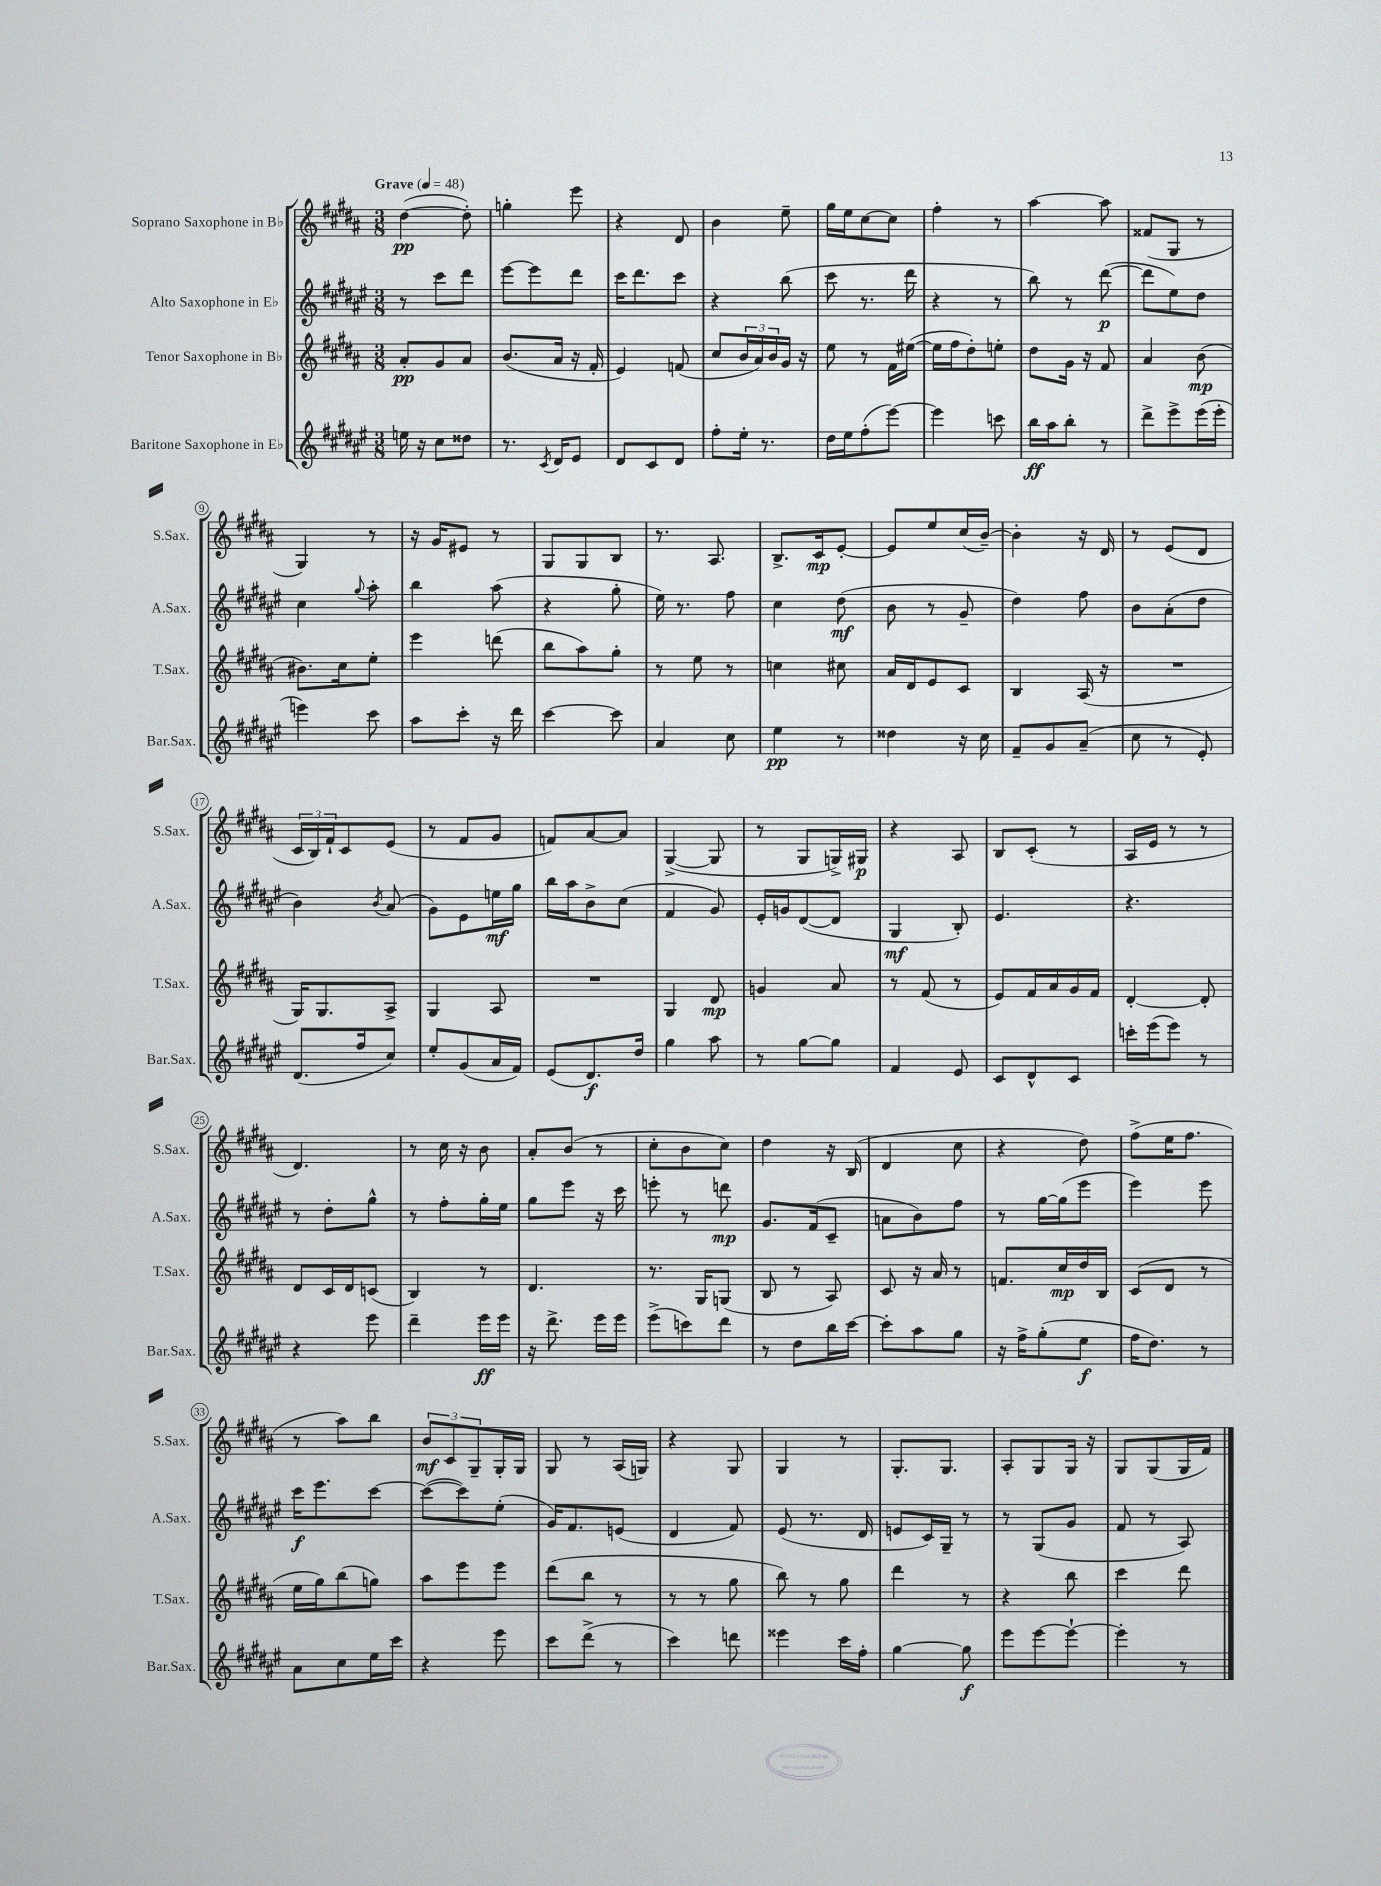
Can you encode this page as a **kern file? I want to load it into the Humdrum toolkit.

**kern	**kern	**kern	**kern
*staff4	*staff3	*staff2	*staff1
*clefG2	*clefG2	*clefG2	*clefG2
*k[f#c#g#d#a#e#]	*k[f#c#g#d#a#]	*k[f#c#g#d#a#e#]	*k[f#c#g#d#a#]
*M3/8	*M3/8	*M3/8	*M3/8
*MM48	*MM48	*MM48	*MM48
16ee	8a#'	8r	([4dd#
16r	.	.	.
8cc#	8g#	8ccc#	.
8dd##	8a#	8ddd#	8dd#'])
=	=	=	=
8.r	(8.b	[8eee#	4gg'
.	.	8eee#]	.
8qc#	.	.	.
16d#	16a#	.	.
8e#	16r	8ddd#	8eee
.	16f#'	.	.
=	=	=	=
8d#	4e)	16ccc#	4r
.	.	8.ddd#	.
8c#	.	.	.
8d#	(8f	8ccc#	8d#
=	=	=	=
8ff#'	8cc#	4r	4b
16ee#'	24b	.	.
.	24a#)	.	.
8.r	.	.	.
.	24b	.	.
.	16g#	(8bb	8ee~
.	16r	.	.
=	=	=	=
16dd#	8ee	8ccc#	16gg#
16ee#	.	.	16ee
(8ff#'	8r	8.r	[8cc#
[8eee#)	16f#	.	8cc#]
.	([16ee#	16ddd#	.
=	=	=	=
4eee#]	16ee#]	4r	4ff#'
.	16ff#	.	.
.	8dd#')	.	.
8ccc	8ee'	8r	8r
=	=	=	=
16bb	8dd#	8bb)	[4aa#
16aa#	.	.	.
8bb'	16g#	8r	.
.	16r	.	.
8r	8f#	([8ddd#	8aa#]
=	=	=	=
8ddd#^	4a#	8ddd#]	(8f##
8eee#^	.	8ee#)	8G#
(16eee#	(8b	8dd#	8r
16eee#'	.	.	.
=	=	=	=
4eee)	8.b#)	4cc#	4G#)
.	16cc#	.	.
.	.	8qqgg#	.
8ccc#	8ee'	8aa#'	8r
=	=	=	=
8aa#	4eee	4bb	16r
.	.	.	16g#
8ccc#'	.	.	8e#
16r	(8ddd	(8aa#	8r
16ddd#	.	.	.
=	=	=	=
[4ccc#	8bb	4r	8G#
.	8aa#)	.	8G#
8ccc#]	8gg#'	8gg#'	8B
=	=	=	=
4a#	8r	16ee#)	8.r
.	.	8.r	.
.	8ee	.	.
.	.	.	8.A#
8cc#	8r	8ff#	.
=	=	=	=
4ee#	4cc	4cc#	8.B^
.	.	.	16c#
8r	8cc#	(8dd#	[8e'
=	=	=	=
4dd##	16a#	8b	8e]
.	16d#	.	.
.	8e	8r	8ee
16r	8c#	8g#~	(16cc#
16cc#	.	.	[16b~)
=	=	=	=
8f#~	4B	4dd#)	4b']
8g#	.	.	.
(8a#~	(16A#	8ff#	16r
.	16r	.	16d#
=	=	=	=
8cc#	4.r	8b	8r
8r	.	(8a#'	(8e
8e#')	.	8dd#	8d#
=	=	=	=
(8.d#	16G#)	4b)	24c#
.	.	.	24B)
.	8.G#	.	.
.	.	.	24f#`
.	.	.	8c#
16ff#	.	.	.
.	.	8qb	.
8cc#)	8A#^	(8a#	(8e
=	=	=	=
8ee#'	4G#	8g#)	8r
(8g#	.	8e#	8f#
16a#	8A#	16ee	8g#
16f#)	.	16gg#	.
=	=	=	=
(8e#	4.r	16bb	8f)
.	.	16aa#	.
8.d#)	.	8b^	[8a#
.	.	(8cc#	8a#]
16dd#	.	.	.
=	=	=	=
4gg#	4G#	4f#	([4G#^
8aa#	8d#	8g#)	8G#]
=	=	=	=
8r	4g	16e#'	8r
.	.	16g	.
[8gg#	.	([8d#	8G#
8gg#]	8a#	8d#]	16G^)
.	.	.	16G#
=	=	=	=
4f#	8r	4G#	4r
.	(8f#	.	.
8e#	8r	8B')	8A#
=	=	=	=
8c#	8e)	4.e#	8B
8d#^^	16f#	.	(8c#'
.	16a#	.	.
8c#	16g#	.	8r
.	16f#	.	.
=	=	=	=
16ccc'	[4d#'	4.r	16A#
(16eee#	.	.	16e
8eee#)	.	.	8r
8r	8d#']	.	8r
=	=	=	=
4r	8d#	8r	4.d#)
.	16c#	8dd#'	.
.	16d#	.	.
8eee#	(8c	8gg#^^	.
=	=	=	=
4ddd#~	4B)	8r	8r
.	.	8ff#'	16cc#
.	.	.	16r
16eee#	8r	16gg#'	8b
16eee#	.	16ee#	.
=	=	=	=
16r	4.d#	8gg#	8a#'
8.ddd#^	.	.	.
.	.	8eee#	(8b
16eee#	.	16r	8r
16eee#	.	16ccc#	.
=	=	=	=
(8eee#^	8.r	8eee'	8cc#'
8ccc)	.	8r	8b
.	16G#	.	.
8ddd#	(8G	8ddd	8cc#)
=	=	=	=
8r	8B	8.g#	4dd#
8dd#	8r	.	.
.	.	(16f#	.
16bb	8A#)	8c#~	16r
[16ccc#	.	.	(16B
=	=	=	=
8ccc#']	8c#	8a	4d#
8aa#	16r	8b)	.
.	16a#	.	.
8gg#	8r	8ff#	8cc#
=	=	=	=
16r	8.f	8r	4r
16ff#^	.	.	.
(8gg#'	.	[16gg#	.
.	16cc#	(16gg#]	.
8ee#	16dd#	8eee#	8dd#)
.	16B	.	.
=	=	=	=
16ff#	(8c#	4eee#)	(8ff#^
8.dd#)	.	.	.
.	8d#	.	16ee
.	.	.	8.ff#
8r	8r	8eee#	.
=	=	=	=
8a#	16ee	16ccc#	8r
.	16gg#)	8.eee#	.
8cc#	(8bb	.	8aa#)
16ee#	8gg)	[8ccc#	8bb
16ccc#	.	.	.
=	=	=	=
4r	8aa#	(8ccc#_	12b
.	.	.	12c#
.	8eee	8ccc#])	.
.	.	.	12G#~
8eee#	8eee	(8ee#'	16G#'
.	.	.	16G#
=	=	=	=
8ccc#	(8ddd#	16g#)	8G#
.	.	8.f#	.
(8ddd#^	8bb	.	8r
8r	8r	(8e	(16A#
.	.	.	16G)
=	=	=	=
4ccc#)	8r	4d#	4r
.	8r	.	.
8ddd	8gg#	8f#)	8G#
=	=	=	=
4eee##	8bb)	(8e#	4G#
.	8r	8.r	.
16ccc#	8gg#	.	8r
16ff#'	.	16d#	.
=	=	=	=
[4gg#	4ddd#	8e	8.G#'
.	.	16c#)	.
.	.	16G#~	8.G#
8gg#]	8r	8r	.
=	=	=	=
8eee#	4r	8r	8A#'
[8eee#	.	(8G#	8G#
8eee#`_	8bb	8g#	16G#
.	.	.	16r
=	=	=	=
4eee#']	4ccc#	8f#	8G#
.	.	8r	(8G#
8r	8ddd#	8A#)	16G#
.	.	.	16f#)
==	==	==	==
*-	*-	*-	*-
